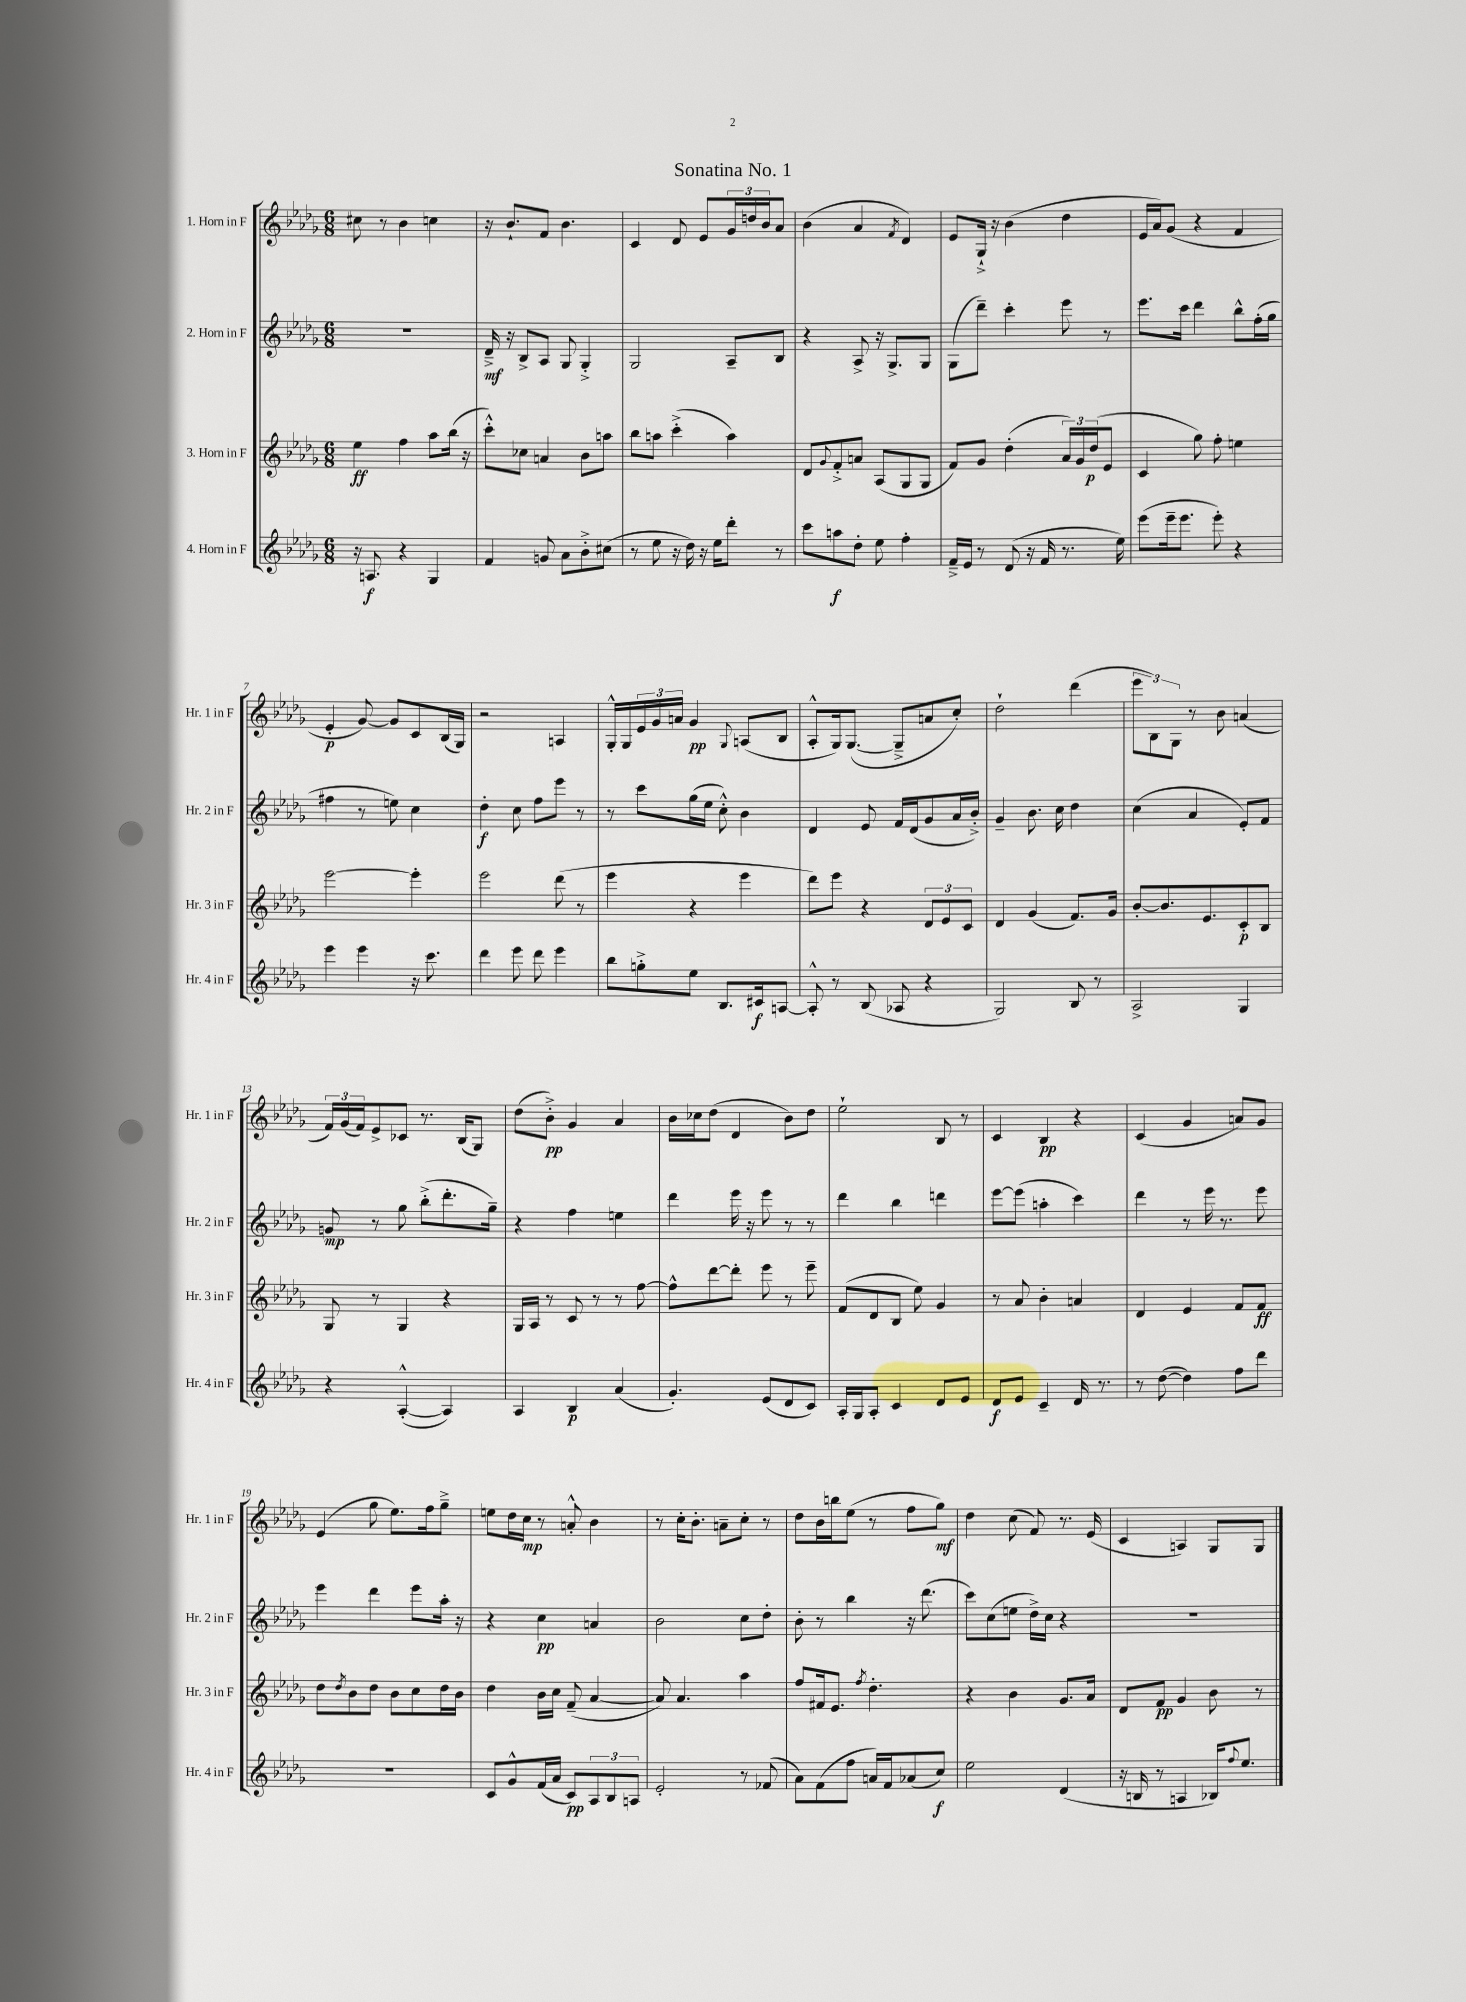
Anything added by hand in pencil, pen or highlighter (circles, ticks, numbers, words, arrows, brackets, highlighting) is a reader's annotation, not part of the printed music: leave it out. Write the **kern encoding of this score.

**kern	**kern	**kern	**kern
*staff4	*staff3	*staff2	*staff1
*clefG2	*clefG2	*clefG2	*clefG2
*k[b-e-a-d-g-]	*k[b-e-a-d-g-]	*k[b-e-a-d-g-]	*k[b-e-a-d-g-]
*M6/8	*M6/8	*M6/8	*M6/8
16r	4ee-	2.r	8cc#
8.A	.	.	.
.	.	.	8r
4r	4ff	.	4b-
4G-	8aa-	.	4cc
.	(16bb-	.	.
.	16r	.	.
=	=	=	=
4f	8ccc'^^)	16d-~^	16r
.	.	16r	8.b-`
.	8cc-	8B-^	.
8g	4a	8A-	8f
8a-	.	8G-	4.b-
8b-'^	8b-	4G-'^	.
(8cc#	8aa	.	.
=	=	=	=
8r	8bb-	2G-	4c
8ee-	8aa	.	.
16r	(4ccc'^	.	8d-
16dd-)	.	.	.
16r	.	.	8e-
16ee-	.	.	.
8ddd-'	4aa)	8A-~	24g-
.	.	.	24dd
.	.	.	24b-
8r	.	8B-	8a-
=	=	=	=
8ccc	8d-	4r	(4b-
.	8qqg-	.	.
8aa	8f'^	.	.
8dd-'	8a	8A-^	4a-
8ee-	(8A-	16r	.
.	.	8.G-^	.
.	.	.	8qf
4ff'	8G-	.	4d-)
.	8G-	8G-	.
=	=	=	=
16f~^	8f)	(8G-	8e-
16e-	.	.	.
8r	8g-	8ddd-~)	16G-`^
.	.	.	16r
(8d-	(4dd-'	4ccc'	(4b-
16r	.	.	.
16f	.	.	.
8.r	24a-)	8eee-	4dd-
.	24g-	.	.
.	(24dd-	.	.
.	8e-	8r	.
16ee-)	.	.	.
=	=	=	=
(8eee-	4c	8.eee-	16e-
.	.	.	16a-)
16eee-~	.	.	(8g-
8.eee-	.	16ccc	.
.	8gg-)	4ddd-	4r
8eee-')	8ff'	.	.
4r	4ee	8bb-^^	4f
.	.	(16ff'	.
.	.	16gg-	.
=	=	=	=
4eee-	[2eee-	4ff#	4e-'
4eee-	.	8r	[8g-)
.	.	8ee)	8g-]
16r	4eee-']	4cc	8c
8.ccc	.	.	.
.	.	.	(16B-
.	.	.	16G-)
=	=	=	=
4ddd-	2eee-	4dd-'	2r
8eee-	.	8cc	.
8ddd-	.	8ff	.
4eee-	(8ddd-	8eee-	4A
.	8r	8r	.
=	=	=	=
8bb-	4eee-	8r	16G-'^^
.	.	.	16G-
8gg'^	.	8ccc	24e-
.	.	.	24g-
.	.	.	24a
8ee-	4r	(16gg-	4g-
.	.	16ee-	.
8.B-	.	8cc'^^)	.
.	.	.	8qqG-
.	4eee-	4b-	(8A
16c#	.	.	.
[8A	.	.	8B-
=	=	=	=
8A'^^]	8ddd-)	4d-	8A-'^^
8r	8eee-	.	16G-)
.	.	.	([8.G-
(8B-	4r	8e-	.
8A-	.	16f	8G-~^]
.	.	(16d-	.
4r	12d-	8g-	8a
.	12e-	.	.
.	.	16a-	8cc')
.	12c	.	.
.	.	16b-'^)	.
=	=	=	=
2G-)	4d-	4g-~	2dd-`
.	(4g-	8.b-	.
.	.	16cc	.
8B-	8.f)	4dd-	(4ddd-
8r	.	.	.
.	16g-	.	.
=	=	=	=
2A-^	[8b-'	(4cc	12eee-
.	.	.	12B-)
.	8.b-]	.	.
.	.	.	12G-
.	.	4a-	8r
.	8.e-	.	.
.	.	.	8b-
4G-	8c'	8e-')	(4a
.	8B-	8f	.
=	=	=	=
4r	8G-	8g	24f)
.	.	.	(24g-
.	.	.	24f)
.	8r	8r	8e-^
([4A-'^^	4G-	8gg-	8c-
.	.	(8bb-'^	8.r
4A-])	4r	8.ddd-'	.
.	.	.	(16B-
.	.	.	8G-)
.	.	16gg-~)	.
=	=	=	=
4A-	16G-	4r	(8dd-
.	16A-	.	.
.	8r	.	8b-'^)
4B-	8c	4ff	4g-
.	8r	.	.
(4a-	8r	4ee	4a-
.	[8ff	.	.
=	=	=	=
4.g-')	8ff^^]	4ddd-	16b-
.	.	.	16cc-
.	[8ddd-	.	(8dd-
.	8ddd-']	16eee-	4d-
.	.	16r	.
(8e-	8eee-	8eee-	.
8d-	8r	8r	8b-)
8c)	8eee-~	8r	8dd-
=	=	=	=
16A-'	(8f	4ddd-	2ee-`
16G-	.	.	.
8A-'	8d-	.	.
4c	8B-	4bb-	.
.	8ee-)	.	.
8d-	4g-	4ddd	8B-
8e-	.	.	8r
=	=	=	=
8d-	8r	[8eee-	4c
8e-	8a-	(8eee-]	.
4c~	4b-'	4aa'	4B-
16d-	4a	4ccc)	4r
8.r	.	.	.
=	=	=	=
8r	4d-	4ddd-	(4c
([8dd-	.	.	.
4dd-])	4e-	8r	4g-
.	.	16eee-	.
.	.	8.r	.
8ff	8f	.	8a)
8ddd-	8f	8eee-	8g-
=	=	=	=
2.r	8dd-	4eee-	(4e-
.	8qdd-	.	.
.	8b-	.	.
.	8dd-	4ddd-	8gg-
.	8b-	.	8.ee-)
.	8cc	8eee-	.
.	.	.	16ff
.	16dd-	16aa-'	8gg-~^
.	16b-	16r	.
=	=	=	=
8c	4dd-	4r	8ee
8g-^^	.	.	16dd-
.	.	.	16cc
(16f	16b-	4cc	8r
16a-	16cc	.	.
8c)	(8f~	.	8a'^^
12A-	[4a-	4a	4b-
12B-	.	.	.
12A	.	.	.
=	=	=	=
2e-'	8a-])	2b-	8r
.	4.a-	.	16cc'
.	.	.	8.b-'
.	.	.	8a~
8r	4aa-	8cc	8cc'
(8f-	.	8dd-'	8r
=	=	=	=
8a-)	8ff	8b-'	8dd-
(8f	16f#	8r	16b-
.	8.e-	.	16bb
8ff	.	4bb-	(8ee-
.	8qff	.	.
16a)	4.dd-'	.	8r
16f	.	.	.
(8a-	.	16r	8ff
.	.	(8.ddd-	.
8cc)	.	.	8gg-)
=	=	=	=
2ee-	4r	8ccc)	4dd-
.	.	(8cc	.
.	4b-	8ee	(8cc
.	.	16dd-^)	8f)
.	.	16cc	.
(4d-	8.g-	4r	8.r
.	16a-	.	(16e-
=	=	=	=
16r	8d-	2.r	4c
16B	.	.	.
8r	8f	.	.
4A	4g-	.	4A)
16B-)	8b-	.	8G-
8qqff	.	.	.
8.ee-	.	.	.
.	8r	.	8G-
==	==	==	==
*-	*-	*-	*-
